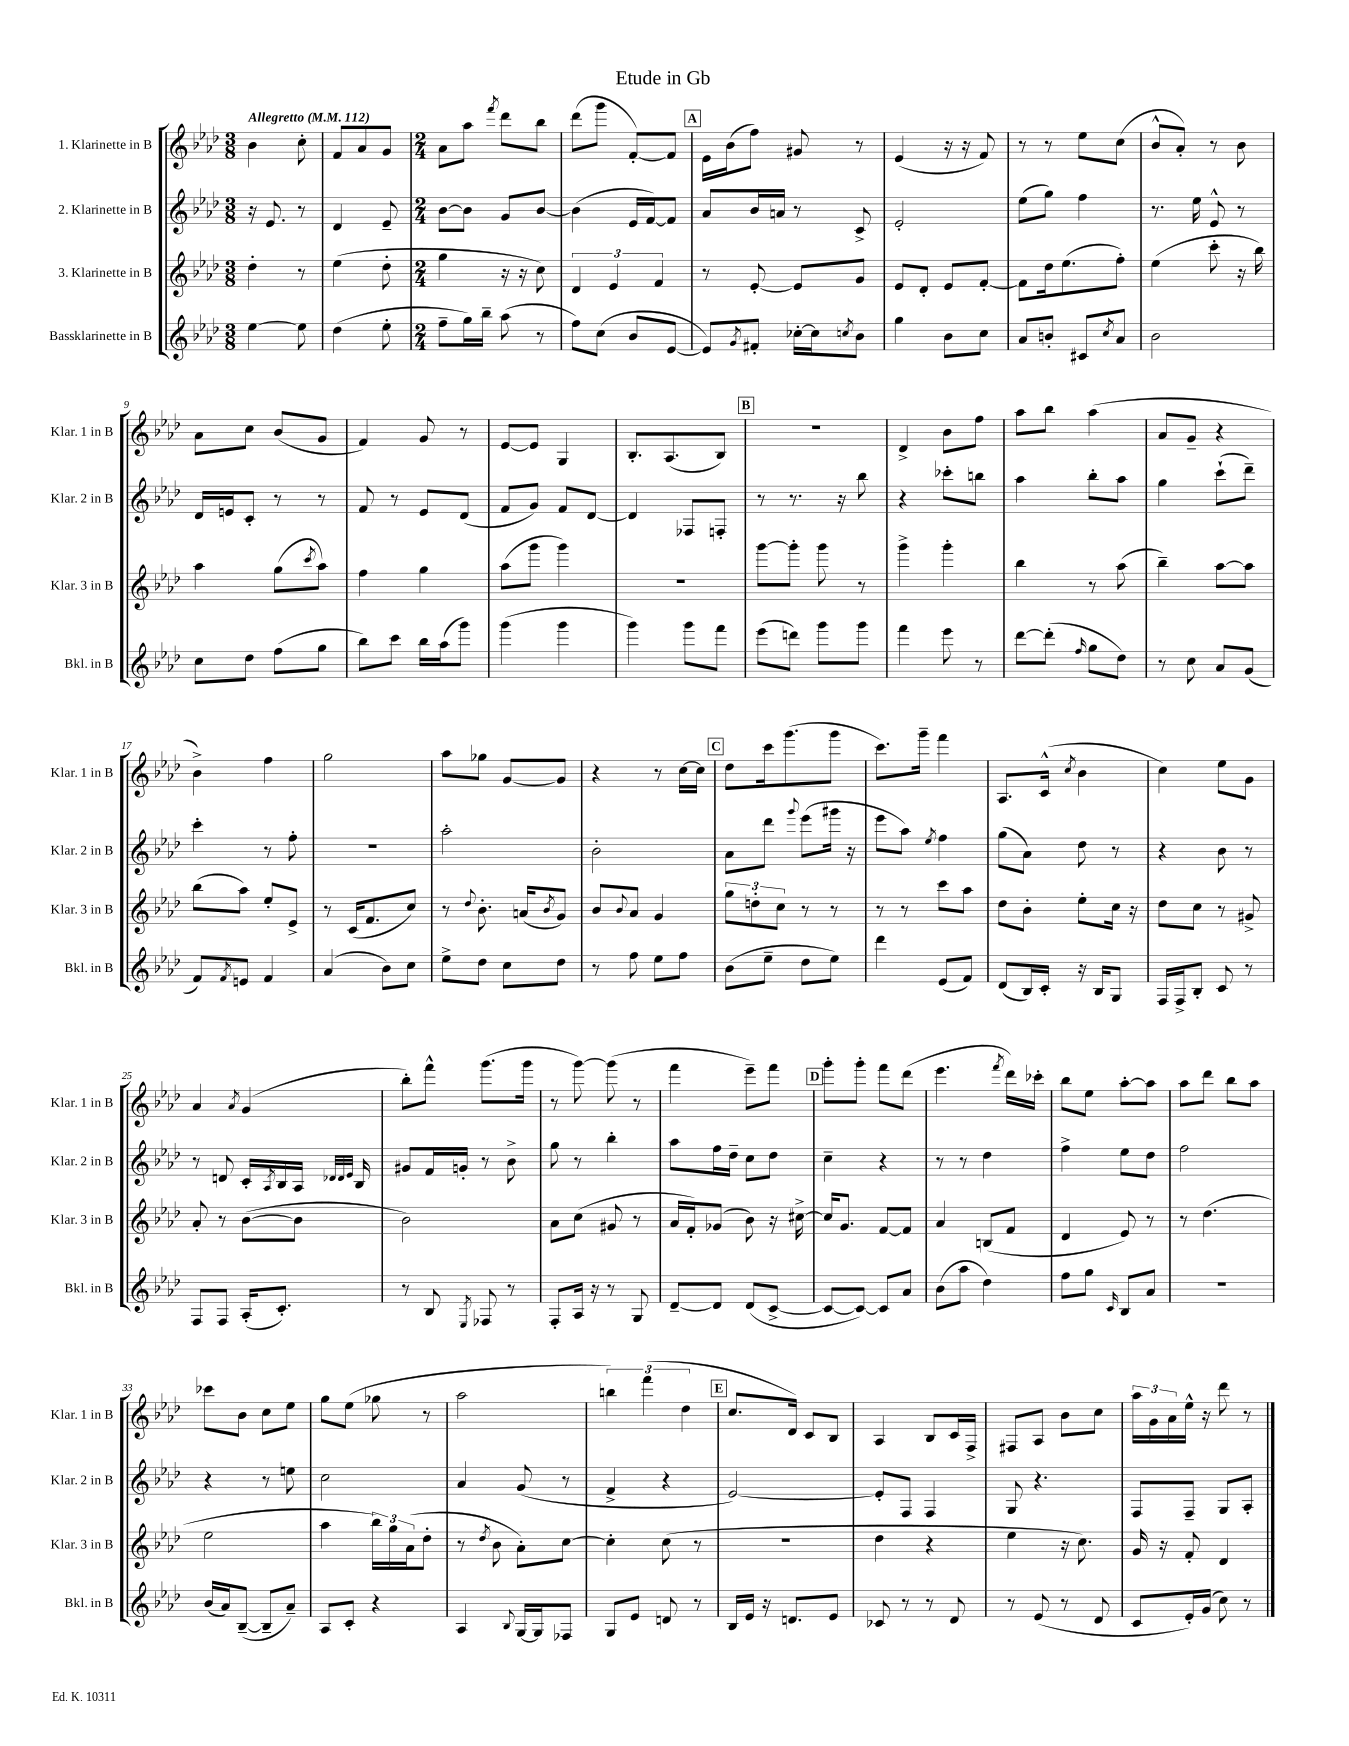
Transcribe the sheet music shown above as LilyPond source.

\header { title = "Etude in Gb" }
<<
\new StaffGroup <<
\new Staff = "s0" \with { instrumentName = "1. Klarinette in B" shortInstrumentName = "Klar. 1 in B" } {
    \clef treble \key aes \major \numericTimeSignature \time 3/8 \tempo "Allegretto" 4 = 112
    bes'4 c''8-. |
    f'8 aes'8 g'8 |
    \numericTimeSignature \time 2/4 aes'8 aes''8 \acciaccatura { f'''8 } des'''8 bes''8 |
    des'''8( g'''8 f'8~-.) f'8 |
    \mark \markup { \box "A" } ees'16 bes'16( f''8) gis'8 r8 |
    ees'4( r16 r16 f'8) |
    r8 r8 ees''8 c''8( |
    bes'8-^ aes'8-.) r8 bes'8 |
    aes'8 c''8 bes'8( g'8 |
    f'4) g'8 r8 |
    ees'8~ ees'8 g4 |
    bes8.-. aes8.( bes8) |
    \mark \markup { \box "B" } r2 |
    des'4-> bes'8 f''8 |
    aes''8 bes''8 aes''4( |
    aes'8 g'8-- r4 |
    bes'4->) f''4 |
    g''2 |
    aes''8 ges''8 g'8~ g'8 |
    r4 r8 c''16~ c''16 |
    \mark \markup { \box "C" } des''8 c'''16 g'''8.( g'''8 |
    c'''8.) g'''16-- f'''4 |
    aes8. c'16-^( \acciaccatura { c''8 } bes'4 |
    c''4) ees''8 g'8 |
    aes'4 \acciaccatura { aes'8 } g'4( |
    bes''8-.) f'''8-^ g'''8.( g'''16 |
    r8 g'''8~) g'''8( r8 |
    f'''4 ees'''8--) f'''8 |
    \mark \markup { \box "D" } g'''8-. g'''8-. f'''8 des'''8( |
    ees'''4. \acciaccatura { f'''8 } des'''16) ces'''16-. |
    bes''8 ees''8 aes''8~-. aes''8 |
    aes''8 des'''8 bes''8 aes''8 |
    ces'''8 bes'8 c''8 ees''8 |
    g''8 ees''8( ges''8 r8 |
    aes''2 |
    \tuplet 3/2 { b''4) f'''4( des''4 } |
    \mark \markup { \box "E" } c''8. des'16) c'8 bes8 |
    aes4 bes8 c'16 f16-> |
    fis8 aes8 bes'8 c''8 |
    \tuplet 3/2 { aes''16 g'16 aes'16 } ees''16-^ r16 des'''8 r8 \bar "|." |
}
\new Staff = "s1" \with { instrumentName = "2. Klarinette in B" shortInstrumentName = "Klar. 2 in B" } {
    \clef treble \key aes \major \numericTimeSignature \time 3/8
    r16 ees'8. r8 |
    des'4 ees'8-- |
    \numericTimeSignature \time 2/4 bes'8~ bes'8 g'8 bes'8~ |
    bes'4( ees'16 f'16~) f'8 |
    \mark \markup { \box "A" } aes'8 bes'16 a'16 r8 c'8-> |
    ees'2-. |
    ees''8( g''8) f''4 |
    r8. ees''16 ees'8-^ r8 |
    des'16 e'16 c'8-. r8 r8 |
    f'8 r8 ees'8 des'8( |
    f'8 g'8) f'8 des'8~ |
    des'4 fes8 f8-. |
    \mark \markup { \box "B" } r8 r8. r16 bes''8 |
    r4 ces'''8-. b''8 |
    aes''4 bes''8-. aes''8 |
    g''4 c'''8-!( des'''8--) |
    c'''4-. r8 f''8-. |
    R2 |
    aes''2-. |
    bes'2-. |
    \mark \markup { \box "C" } aes'8 des'''8 \appoggiatura { g'''8 } ees'''8( gis'''16 r16 |
    ees'''8 aes''8) \acciaccatura { ees''8 } f''4 |
    g''8( aes'8) des''8 r8 |
    r4 bes'8 r8 |
    r8 d'8 c'16-. \acciaccatura { aes8 } bes16 aes16 \grace { des'32 des'32 ees'32 } bes16 |
    gis'8 f'16 g'16-. r8 bes'8-> |
    g''8 r8 bes''4-. |
    aes''8 f''16 des''16-- c''8 des''8 |
    \mark \markup { \box "D" } c''4-- r4 |
    r8 r8 des''4 |
    f''4-> ees''8 des''8 |
    f''2 |
    r4 r8 e''8 |
    c''2 |
    aes'4 g'8( r8 |
    f'4-> r4 |
    \mark \markup { \box "E" } ees'2~) |
    ees'8-. f8 f4 |
    g8 r4. |
    f8 f8-- g8 aes8-. \bar "|." |
}
\new Staff = "s2" \with { instrumentName = "3. Klarinette in B" shortInstrumentName = "Klar. 3 in B" } {
    \clef treble \key aes \major \numericTimeSignature \time 3/8
    des''4-. r8 |
    ees''4( des''8-. |
    \numericTimeSignature \time 2/4 g''4 r16 r16 c''8) |
    \tuplet 3/2 { des'4 ees'4 f'4 } |
    \mark \markup { \box "A" } r8 ees'8~-. ees'8 g'8 |
    ees'8 des'8-. ees'8 f'8~-. |
    f'8 des''16 ees''8.( f''8-.) |
    ees''4( c'''8-. r16 bes''16) |
    aes''4 g''8( \acciaccatura { c'''8 } aes''8) |
    f''4 g''4 |
    aes''8( g'''8 g'''4) |
    r2 |
    \mark \markup { \box "B" } g'''8~ g'''8-. g'''8 r8 |
    g'''4-> g'''4-. |
    bes''4 r8 aes''8( |
    bes''4--) aes''8~ aes''8 |
    bes''8( aes''8) ees''8-. ees'8-> |
    r8 c'16( f'8. c''8) |
    r8 \appoggiatura { des''8 } bes'8.-. a'16( \acciaccatura { bes'8 } g'8) |
    bes'8 \appoggiatura { bes'8 } aes'8 g'4 |
    \mark \markup { \box "C" } \tuplet 3/2 { g''8 d''8-. c''8 } r8 r8 |
    r8 r8 c'''8 aes''8 |
    des''8 bes'8-. ees''8-. c''16 r16 |
    des''8 c''8 r8 gis'8-> |
    aes'8-. r8 bes'8~( bes'8 |
    bes'2) |
    aes'8 c''8( gis'8 r8 |
    aes'16 f'16-.) ges'8( bes'8) r16 cis''16~-> |
    \mark \markup { \box "D" } cis''16 g'8. f'8~ f'8 |
    aes'4 b8( f'8 |
    des'4 ees'8) r8 |
    r8 des''4.( |
    ees''2 |
    aes''4 \tuplet 3/2 { bes''16) g''16 aes'16( } des''8-. |
    r8 \acciaccatura { des''8 } bes'8 aes'8-.) c''8~ |
    c''4-. c''8( r8 |
    \mark \markup { \box "E" } r2 |
    des''4 r4 |
    ees''4 r16 c''8.) |
    g'16 r16 f'8-. des'4 \bar "|." |
}
\new Staff = "s3" \with { instrumentName = "Bassklarinette in B" shortInstrumentName = "Bkl. in B" } {
    \clef treble \key aes \major \numericTimeSignature \time 3/8
    ees''4~ ees''8 |
    des''4( ees''8-. |
    \numericTimeSignature \time 2/4 f''8-- g''16) bes''16-- aes''8( r8 |
    f''8) c''8( bes'8 ees'8~ |
    \mark \markup { \box "A" } ees'8) \acciaccatura { g'8 } fis'8-. ces''16~-. ces''16 \acciaccatura { c''8 } bes'8 |
    g''4 bes'8 c''8 |
    aes'8 b'8-. cis'8 \acciaccatura { c''8 } aes'8 |
    bes'2 |
    c''8 des''8 f''8( g''8 |
    bes''8) c'''8 bes''16 aes''16( g'''8) |
    g'''4( g'''4 |
    g'''4) g'''8 f'''8 |
    \mark \markup { \box "B" } ees'''8( d'''8) g'''8 g'''8 |
    f'''4 ees'''8 r8 |
    des'''8~ des'''8-.( \grace { f''16 } g''8 des''8) |
    r8 c''8 aes'8 g'8( |
    f'8) \acciaccatura { f'8 } e'8 f'4 |
    aes'4( bes'8) c''8 |
    ees''8-> des''8 c''8 des''8 |
    r8 f''8 ees''8 f''8 |
    \mark \markup { \box "C" } bes'8( ees''8-- des''8 ees''8) |
    des'''4 ees'8( f'8) |
    des'8( bes16) c'16-. r16 bes16 g8 |
    f16 f16-> bes8-. c'8 r8 |
    f8 f8 aes16-.( c'8.-.) |
    r8 bes8 \acciaccatura { ees8 } fes8 r8 |
    f8-. aes16 r16 r8 g8 |
    des'8~-- des'8 des'8( c'8~-> |
    \mark \markup { \box "D" } c'8~ c'8~) c'8 aes'8 |
    bes'8( aes''8 des''4) |
    f''8 g''8 \grace { c'16 } bes8 aes'8 |
    R2 |
    bes'16( aes'16) bes8~--( bes8-- aes'8--) |
    aes8 c'8-. r4 |
    aes4 \appoggiatura { bes8 } g16~ g16 fes8 |
    g8 ees'8 d'8 r8 |
    \mark \markup { \box "E" } bes16 ees'16 r16 d'8. ees'8 |
    ces'8 r8 r8 des'8 |
    r8 ees'8( r8 des'8 |
    c'8 ees'16-.) g'16( c''8) r8 \bar "|." |
}
>>
>>
